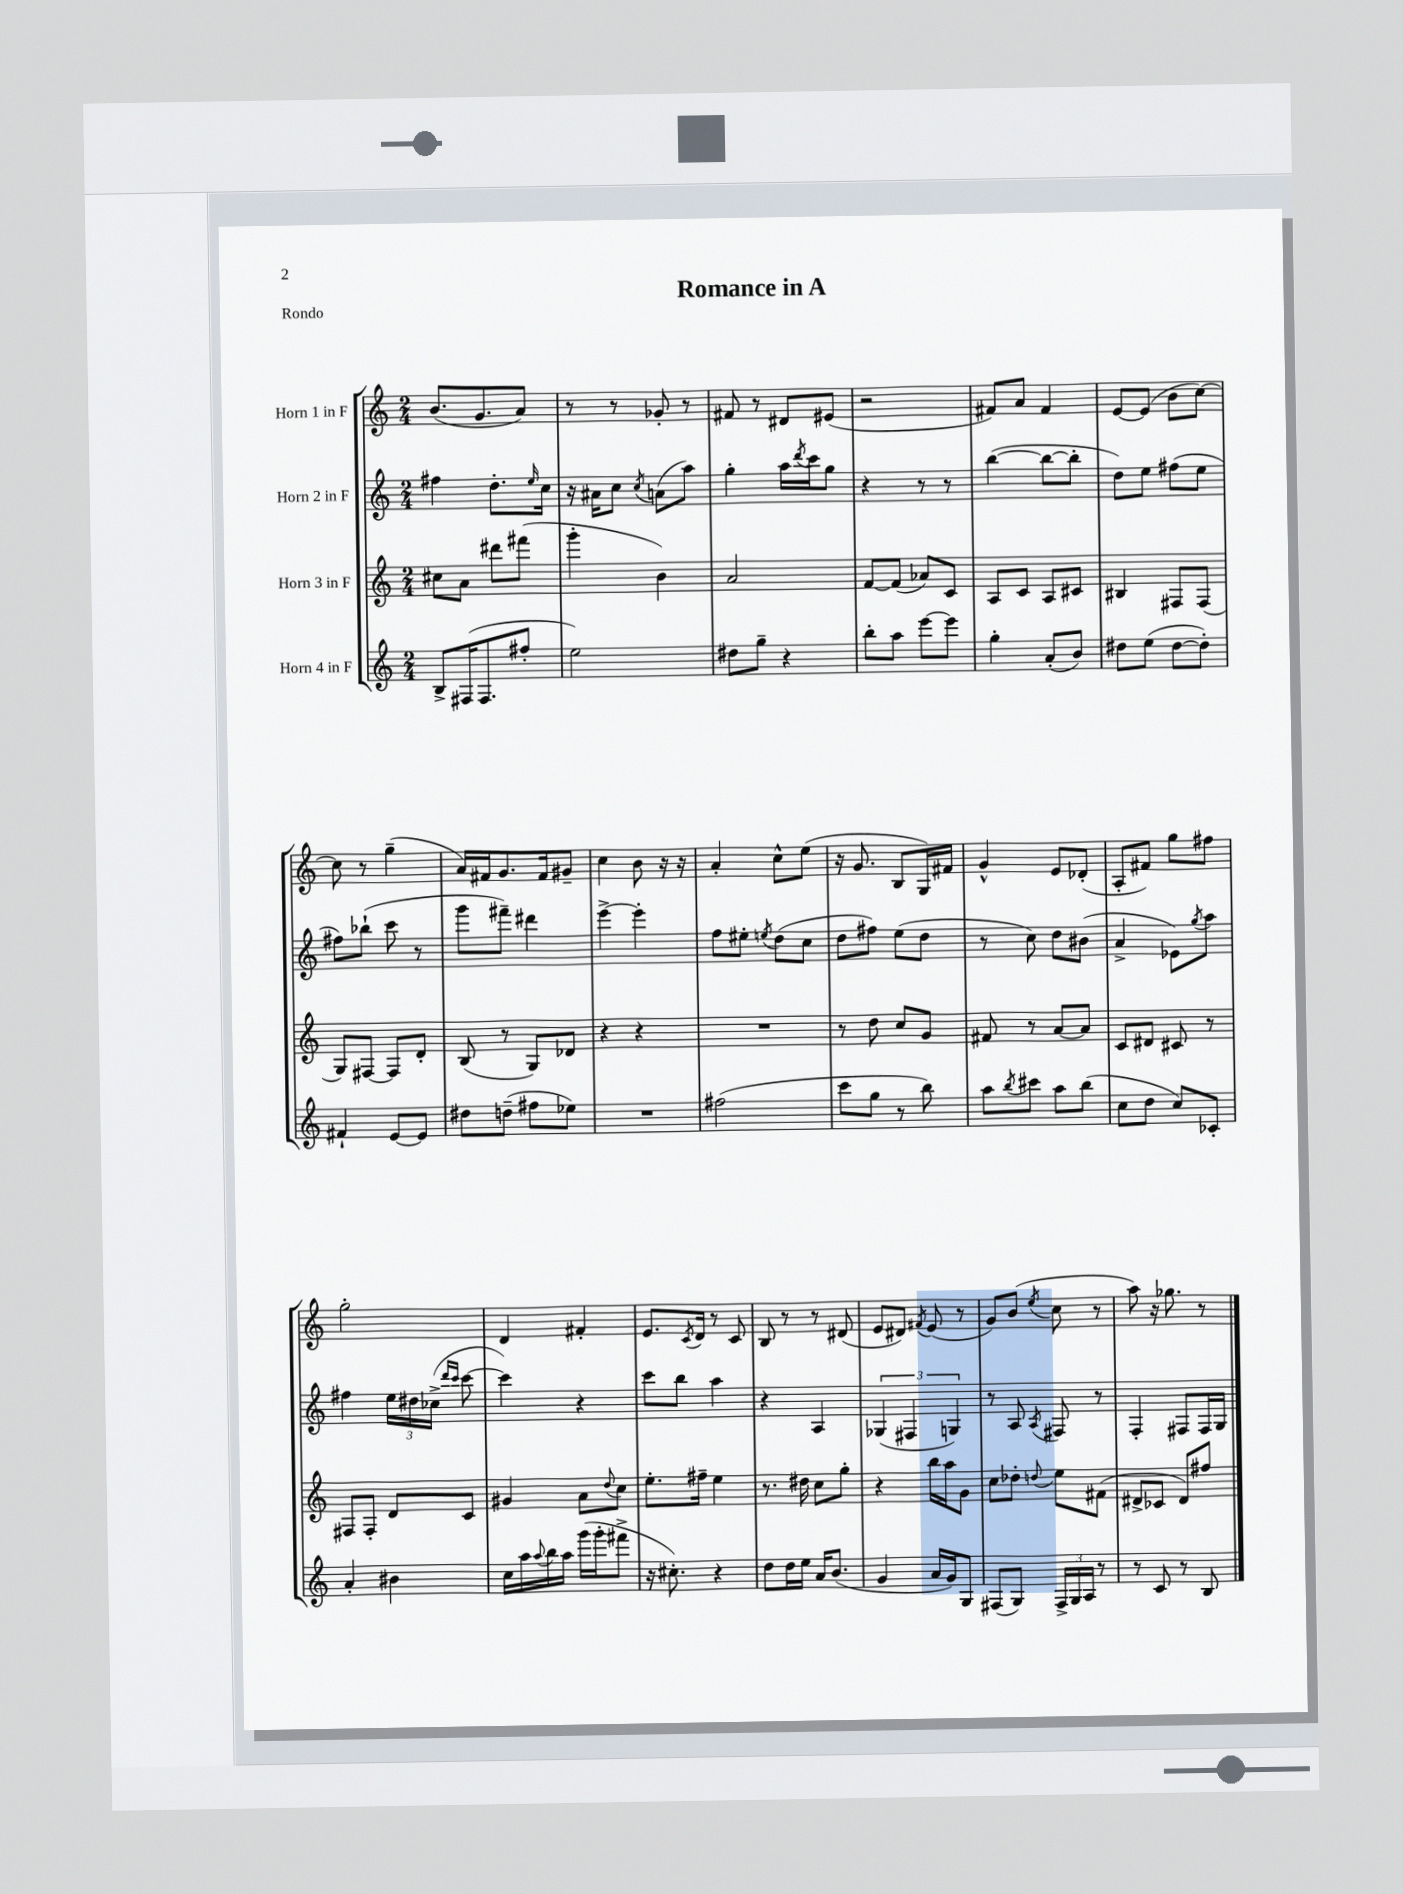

**kern	**kern	**kern	**kern
*part4	*part3	*part2	*part1
*staff4	*staff3	*staff2	*staff1
*I"Horn 4 in F	*I"Horn 3 in F	*I"Horn 2 in F	*I"Horn 1 in F
*clefG2	*clefG2	*clefG2	*clefG2
*k[]	*k[]	*k[]	*k[]
*M2/4	*M2/4	*M2/4	*M2/4
=1	=1	=1	=1
8B^/L	8cc#X\L	4ff#X\	(8.b/L
(16F#X/K	8a\J	.	.
8.F#/	.	.	8.g/
.	8ddd#X\L	8.dd'\L	.
8ff#X'/J	(8fff#X\J	.	8a/J)
.	.	16qqee/	.
.	.	16cc\Jk	.
=2	=2	=2	=2
2ee\)	4ggg'\	16r	8r
.	.	16a#X\KL	.
.	.	8cc\J	8r
.	.	8qcc/	.
.	4b\)	(8an\L	8g-X'/
.	.	8aa\J)	8r
=3	=3	=3	=3
8dd#X\L	2a/	4gg'\	8f#X/
8gg~\J	.	.	8r
4r	.	16aa\LL	8d#X/L
.	.	8qddd/	.
.	.	16ccc\J	.
.	.	8gg\J	(8e#X/J
=4	=4	=4	=4
8bb'\L	[8f/L	4r	2r
8aa\J	(8f/J]	.	.
[8eee\L	8a-X/L)	8r	.
8eee\J]	8c/J	8r	.
=5	=5	=5	=5
4gg'\	8A/L	([4bb\	8f#X/L)
.	8c/J	.	8a/J
(8a'/L	8A/L	8bb\L_	4f#/
8b/J)	8c#X/J	8bb'\J]	.
=6	=6	=6	=6
8dd#X\L	4B#X/	8dd\L)	[8e/L
(8ee\J	.	8ee\J	(8e/J]
[8dd#\L	8F#X/L	(8ff#X\L	8b\L
8dd#'\J])	(8F#/J	8ee\J	[8cc\J)
!!LO:LB:g=z
=7	=7	=7	=7
4f#X`/	8G/L)	8ff#X\L)	8cc\]
.	[8F#X/J	(8bb-X`\J	8r
[8e/L	8F#/L]	8ccc\	(4gg~\
8e/J]	8d'/J	8r	.
=8	=8	=8	=8
8dd#X\L	(8B/	8ggg\L	16a/LL)
.	.	.	16f#X/J
(8ddn~\J	8r	8fff#X~\J)	8.g/
8ff#X\L	8G/L)	4ddd#X\	.
.	.	.	16f#/k
8ee-X\J)	8d-X/J	.	8g#X~/J
=9	=9	=9	=9
2r	4r	[4eee^\	4cc\
.	4r	4eee'\]	8b\
.	.	.	16r
.	.	.	16r
=10	=10	=10	=10
(2ff#X\	2r	8ff\L	4a'/
.	.	8ee#X'\J	.
.	.	8qeen/	.
.	.	(8dd\L	8cc^^\L
.	.	8cc\J	(8ee\J
=11	=11	=11	=11
8ccc\L	8r	8dd\L	16r
.	.	.	8.g/
8gg\J	8dd\	8ff#X\J)	.
8r	8cc/L	(8ee\L	8B/L
8bb\)	8g/J	8dd\J	16G/L)
.	.	.	16f#X/JJ
=12	=12	=12	=12
8aa\L	8f#X/	8r	4g^^/
8qbb/	.	.	.
8ccc#X\J	8r	8cc\)	.
8aa\L	[8a/L	8dd\L	8e/L
(8bb\J	8a/J]	(8b#X\J	(8d-X'/J
=13	=13	=13	=13
8cc\L	8c/L	4a^/	8A'/L
8dd\J	8d#X/J	.	8f#X/J)
8cc/L)	8c#X/	8e-X\L)	8gg\L
.	.	8qgg/	.
8c-X'/J	8r	8aa\J	8ff#X\J
!!LO:LB:g=z
=14	=14	=14	=14
4a'/	8F#X/L	4ff#X\	2gg'\
.	8F#'/J	.	.
4b#X\	8d/L	24ee\LL	.
.	.	24dd#X\	.
.	.	(24cc-X^\JJ	.
.	.	16qqddd/LL	.
.	.	16qqccc/JJ	.
.	8c/J	[8ccc\	.
=15	=15	=15	=15
16cc\LL	4g#X/	4ccc\])	4d/
16aa\	.	.	.
8qqaa/	.	.	.
16bb\	.	.	.
16aa\JJ	.	.	.
(16ggg\LL	8a\L	4r	4f#X'/
16ggg'\J	.	.	.
.	8qqdd/	.	.
8fff#X^\J	8cc\J	.	.
=16	=16	=16	=16
16r	8.ee'\L	8ccc\L	8.e/L
8.cc#X'\)	.	.	.
.	.	8bb\J	.
.	.	.	8qc/
.	16ff#X~\Jk	.	16d/Jk
4r	4ee\	4aa\	8r
.	.	.	8c/
=17	=17	=17	=17
8dd\L	8.r	4r	8B/
16dd\L	.	.	8r
16ee\JJ	16dd#X\	.	.
16a/KL	8cc\L	4A/	8r
(8.b/J	.	.	.
.	8gg'\J	.	(8d#X/
=18	=18	=18	=18
4g/	4r	(6G-X/	8e/L
.	.	.	8d#X/J)
.	.	6F#X/	.
.	.	.	8qf#X/
16a/LL	16bb\LL	.	(8e/
16g/J)	16aa\J	.	.
.	.	6Gn/)	.
8G/J	8g\J	.	8r
=19	=19	=19	=19
(8F#X/L	8cc\L	8r	8g/L)
8G/J)	8dd-X'\J	8A/	(8b/J
.	8qqddn/	8qA/	8qee/
24F#^/LL	8ee\L	8F#X/	8cc\
24G/	.	.	.
24A/JJ	.	.	.
8r	(8f#X\J	8r	8r
=20	=20	=20	=20
8r	8d#X^/L	4F'/	8aa\)
8c/	8c-X/J	.	16r
.	.	.	8.gg-X\
8r	8d#/L)	8F#X/L	.
8B/	8ff#X/J	16F#/L	8r
.	.	16G/JJ	.
==	==	==	==
*-	*-	*-	*-
